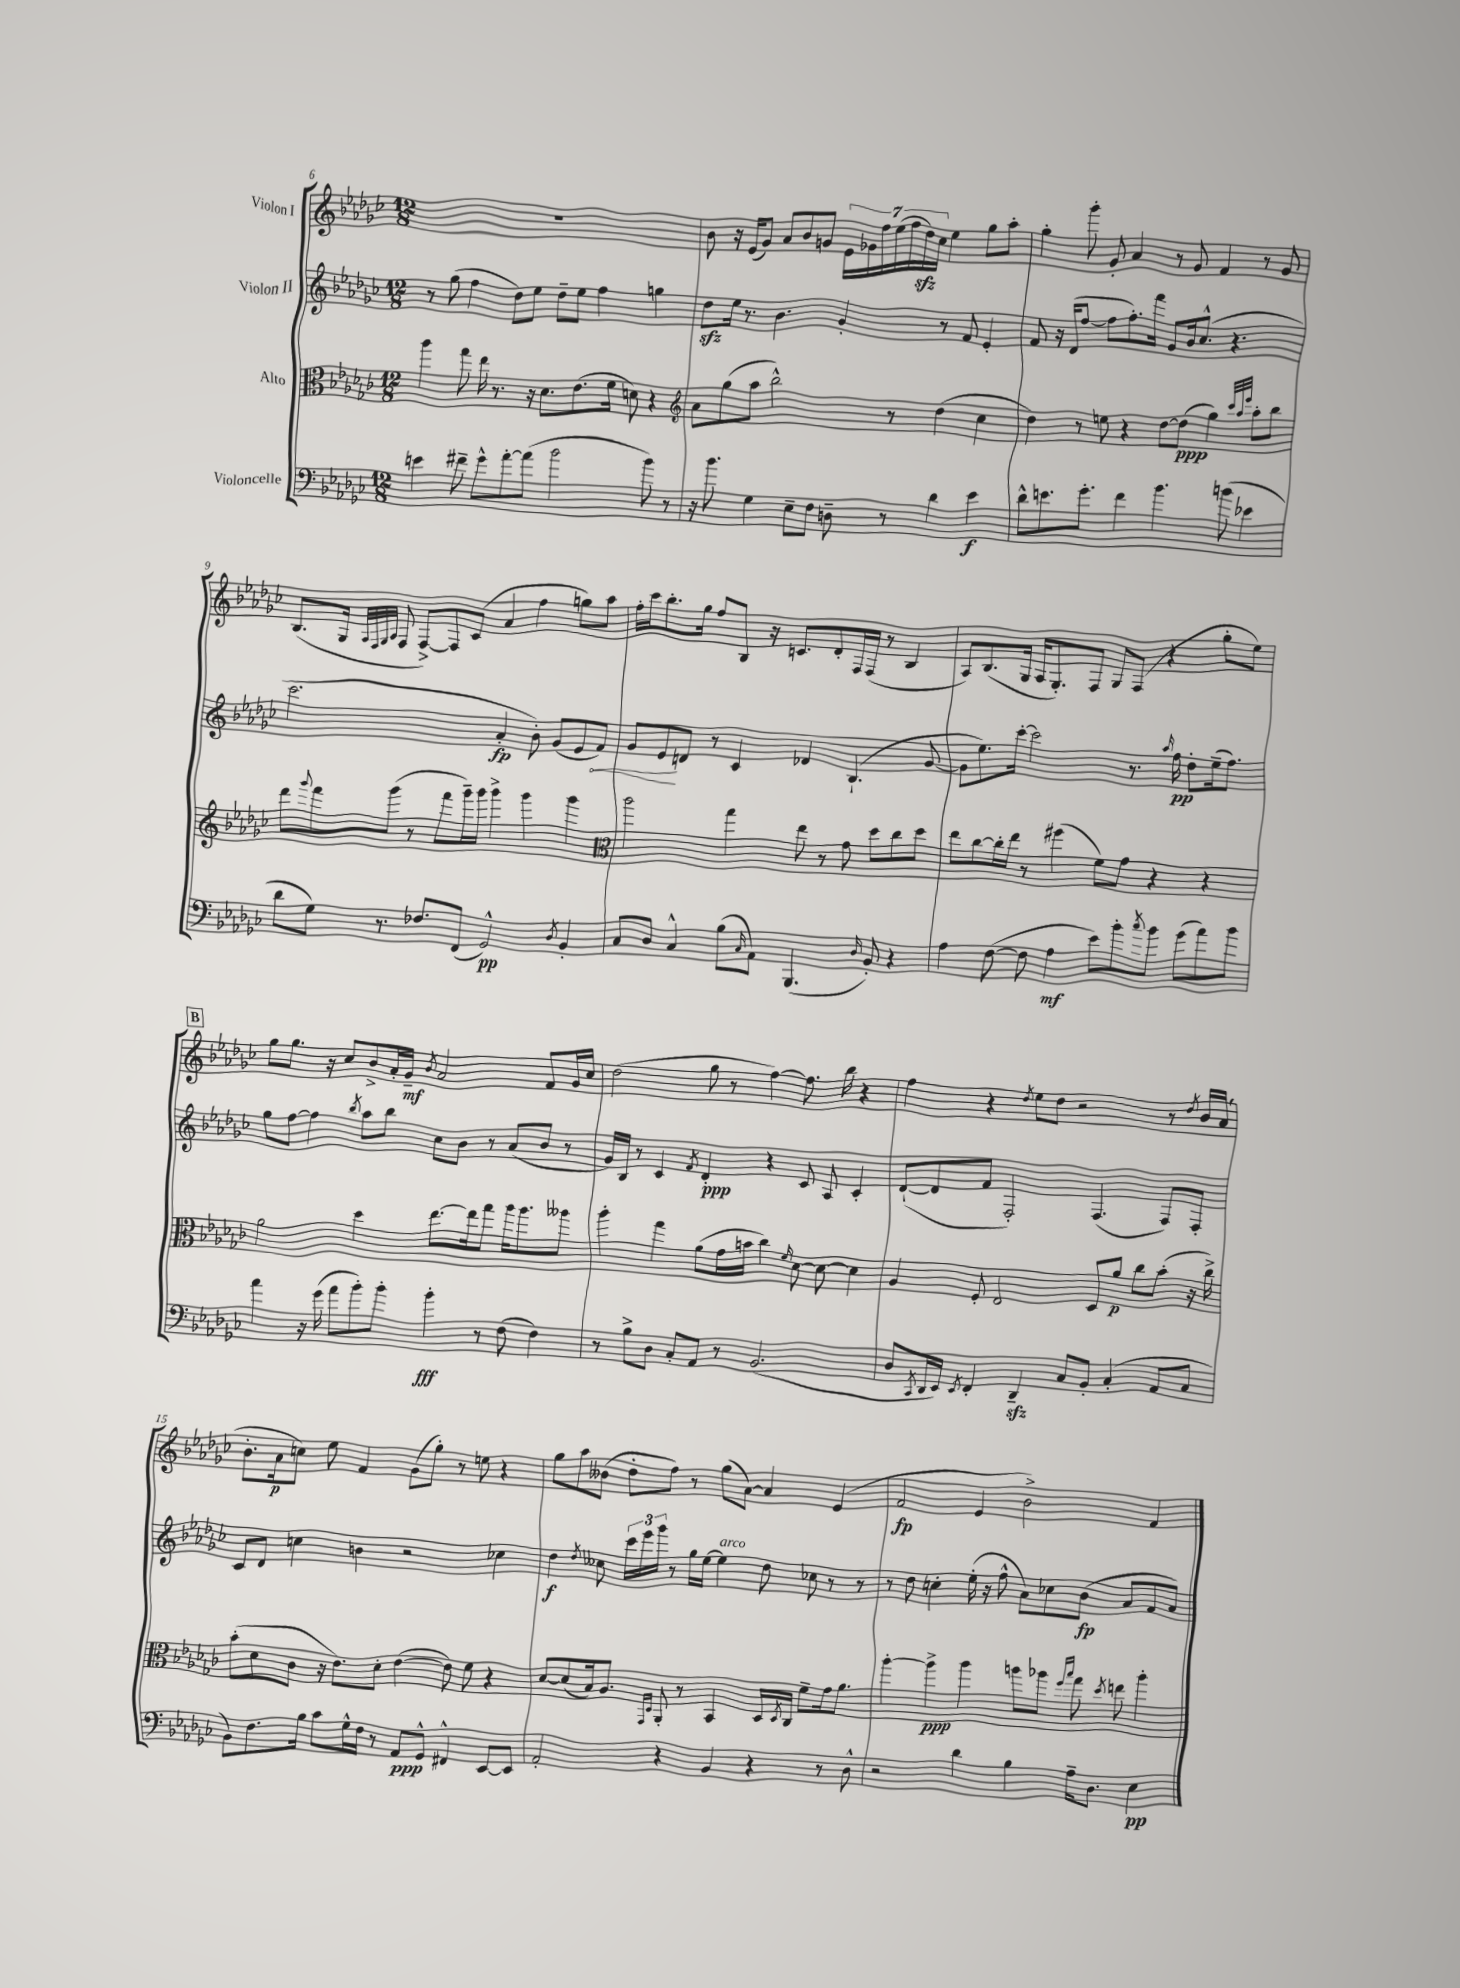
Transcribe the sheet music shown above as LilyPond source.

<<
\new StaffGroup <<
\new Staff = "s0" \with { instrumentName = "Violon I" } {
    \clef treble \key ges \major \numericTimeSignature \time 12/8
    R1. |
    bes'8 r16 ees'16( ges'8) aes'8 bes'8 g'8 \tuplet 7/4 { ees'16 ges'16 f''16 ees''16( f''16 des''16\sfz) ces''16 } ees''4 ges''8 aes''8-. |
    ges''4-. ges'''8-. ges'8-. aes'4 r8 ges'8 f'4 r8 ges'8 |
    bes8.( ges16 \grace { aes32 f32 ges32 aes32 } f8 f8~->) f8 ces'8( aes'4 f''4 g''8) aes''8 |
    f''16-. ces'''16 bes''8.-. ges''16 f''8 bes8 r16 c'8. des'8-. f16 f16( r8 bes4 |
    aes8) bes8.( ges16 aes16 ges8.-.) f8 ges8 f8( r4 ges''8-. ees''8) |
    \mark \markup { \box "B" } ges''8 ges''8. r16 ces''8 bes'8-> aes'16-. ges'16--\mf \acciaccatura { bes'8 } aes'2 f'8 ges'16 ces''16 |
    des''2( ges''8 r8 f''4~) f''8. bes''16 r4 |
    f''4 r4 \acciaccatura { des''8 } ees''8 des''8 r2 r8 \acciaccatura { des''8 } bes'16 aes'16( |
    bes'8.-. aes'16\p c''8) ees''8 f'4 ges'8( ges''8-.) r8 e''8 r4 |
    ges''8 aes''8 beses'8( des''8-. f''8) r8 ges''8( aes'8~) aes'4 ees'4( |
    f'2\fp ees'4 bes'2->) f'4 \bar "|." |
}
\new Staff = "s1" \with { instrumentName = "Violon II" } {
    \clef treble \key ges \major \numericTimeSignature \time 12/8
    r8 ges''8( f''4 des''8) ees''8 des''8-- ees''8 f''4 g''4 |
    des''8\sfz ees''16 r8. bes'4. ges'4-. r8 f'8 ees'4-. |
    f'8 r16 des'16( f''8~ f''8 f''8.-.) f'''16 ges'8 bes'16 ces''8.-^( r4. |
    ces'''2. aes'4-.\fp bes'8-.) ges'8( ees'8 \once \override Hairpin.circled-tip = ##t f'8\<) |
    ges'8 ees'8\! d'8 r8 ces'4 des'4 bes4.-!( ges'8~ |
    ges'8 ees''8.) ces'''16~-. ces'''2 r8. \grace { aes''16 } f''16\pp des''8-. ees''16--( f''8.) |
    \mark \markup { \box "B" } ges''8 f''8~ f''4 \acciaccatura { bes''8 } aes''8 bes''8 ces''8 bes'8 r8 aes'8( bes'8 r8 |
    ges'16) bes16 r8 ces'4 \acciaccatura { f'8 } des'4-.\ppp r4 ces'8 aes8 ces'4-. |
    des'8~-!( des'8 f'8 f2-.) f4.( f8) f8-. |
    ces'8 des'8 c''4 b'4 r2 ces''4 |
    des''4\f \acciaccatura { des''8 } ceses''8 \tuplet 3/2 { ces'''16 ees'''16 ges'''16 } r8 ges''16 ees''16~ ees''4^\markup { \italic "arco" } des''8 ces''8 r8 r8 |
    r8 des''8 c''4-. ees''16-.( r16 f''8-^ aes'8) ces''8 bes'8\fp( aes'8 f'8 aes'8) \bar "|." |
}
\new Staff = "s2" \with { instrumentName = "Alto" } {
    \clef alto \key ges \major \numericTimeSignature \time 12/8
    aes''4 ges''8 ees''16 r8. r16 des'8. ees'8.( f'16 d'8) r4 |
    \clef treble aes'8 ges''8( aes''8 bes''2-^) r8 des''4( ces''4 |
    des''4) r8 e''8 r4 des''8~ des''8\ppp( ges''4) \grace { ces'''32 aes''32 ees'''32 } aes''8-. bes''8 |
    des'''8 \appoggiatura { ges'''8 } f'''8 ges'''8( r8 f'''8 ges'''16--) ges'''16 ges'''4-> ges'''4 ges'''4 |
    \clef alto aes''2 ges''4 ees''8 r8 ges'8 des''8 ces''8 des''8 |
    ees''8 ces''8~ ces''16-. ees''16 r8 fis''4( f'8) ges'8 r4 r4 |
    \mark \markup { \box "B" } aes'2 des''4 ees''8.~ ees''16 ges''8 aes''16 aes''8. aeses''8 |
    aes''4-. ges''4 aes'8( ges'16 b'16 ces''4) \grace { f'16 } des'8~ des'8~ des'4 |
    aes4 f8-. ees2 des8 aes'8\p ces''8 bes'8-.( r16 ces''16->) |
    bes'8-.( des'8 ces'8 r16 ees'8.) des'8-. ees'4~( ees'8) f'8 r4 |
    des'8~ des'8( bes16) aes8. \grace { ges,16 des16 } aes,8-. r8 bes,4 des16 \acciaccatura { des8 } ces16 f'8-- ges'16 aes'8. |
    aes''4~-. aes''4->\ppp aes''4 a''8 aes''8 \grace { f''16 bes''16 } ges''8 \acciaccatura { des''8 } e''8 aes''4-. \bar "|." |
}
\new Staff = "s3" \with { instrumentName = "Violoncelle" } {
    \clef bass \key ges \major \numericTimeSignature \time 12/8
    e'4 fis'8-- ges'8-^ aes'8~-. aes'8( bes'2 bes'8) r8 |
    r16 bes'8. ges4 ees8-- f8 d8-- r8 des'4 ees'4\f |
    des'8-^ e'8. ges'8.-. f'4 bes'4. b'8( ees'4 |
    des'8 ges8) r8. fes8. f,8( ges,2-^\pp) \acciaccatura { des8 } bes,4-. |
    ces8 des8 ces4-^ bes8( \grace { ces16 } aes,8) bes,,4.( \grace { des16 } bes,8-.) r4 |
    aes4 f8~( f8 aes4\mf ees'8) bes'8-. \acciaccatura { ces''8 } bes'8 ges'8( aes'8) bes'8 |
    \mark \markup { \box "B" } aes'4 r16 ges'16( aes'8 bes'8-.) bes'8-. bes'4-.\fff r8 f8( f4) |
    r8 bes8-> des8 ces8-. aes,8 r8 bes,2.( |
    des8 \acciaccatura { ces,8 } des,16 ees,16) \acciaccatura { ees,8 } f,4-. des,4--\sfz ces8 bes,8-. ces4-.( aes,8 ces8 |
    bes,8) f8. bes16 ces'8 ges16-^ f16 r8 aes,8\ppp ges,8-^ fis,4-^ ees,8~ ees,8 |
    aes,2-. r4 bes,4 r4 r8 des8-^ |
    r2 des'4 bes4 aes16-- des8. ees4\pp \bar "|." |
}
>>
>>
\layout { \context { \Score currentBarNumber = #6 } }
